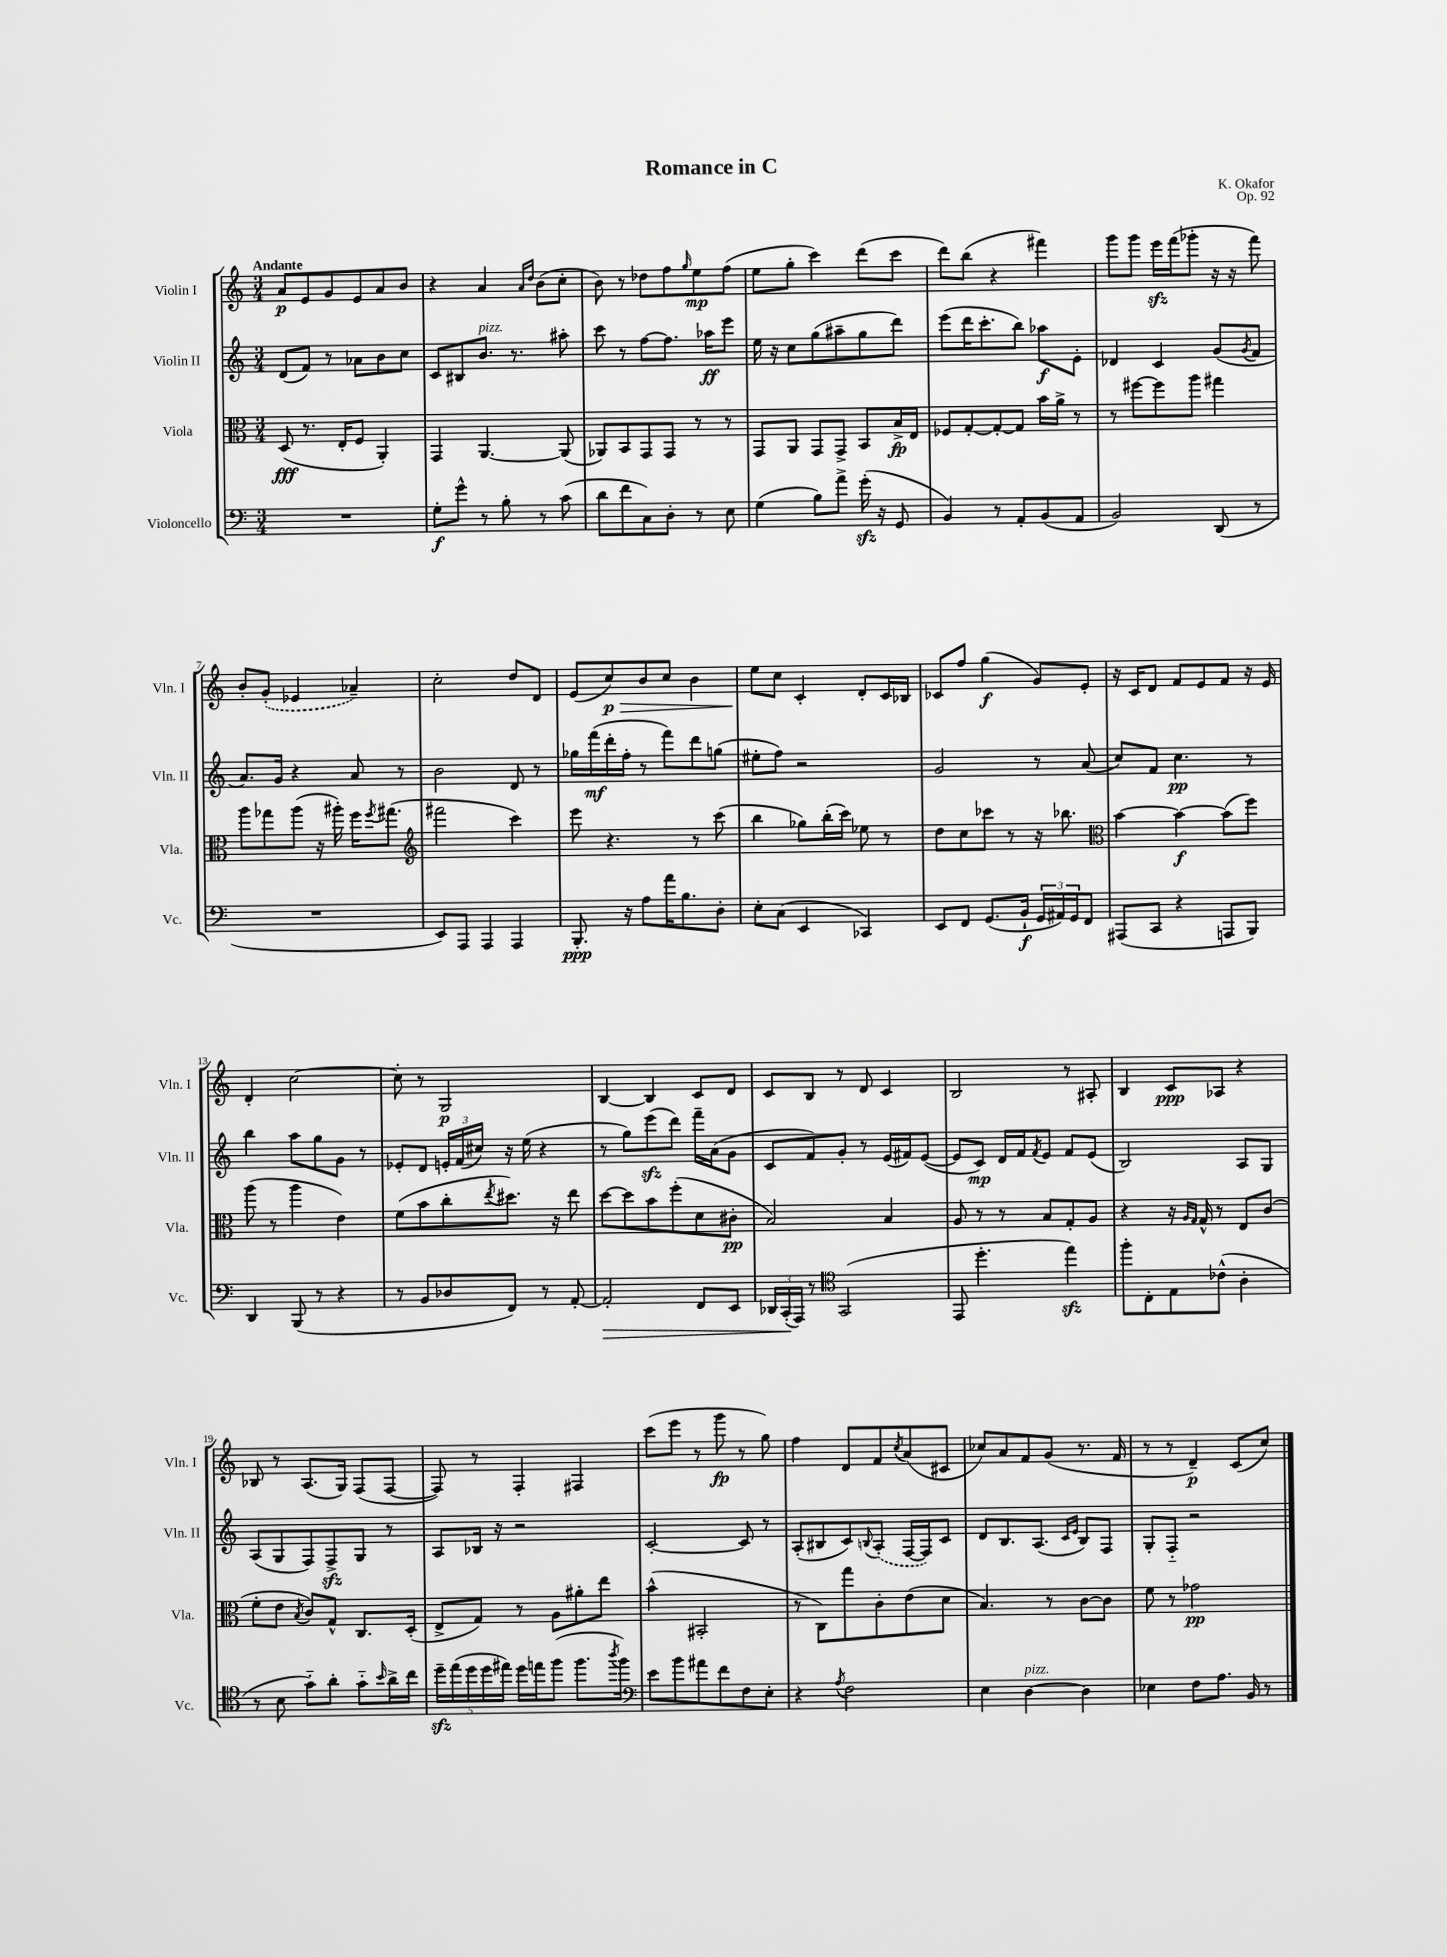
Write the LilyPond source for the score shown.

\header { title = "Romance in C" composer = "K. Okafor" opus = "Op. 92" }
<<
\new StaffGroup <<
\new Staff = "s0" \with { instrumentName = "Violin I" shortInstrumentName = "Vln. I" } {
    \clef treble \key c \major \numericTimeSignature \time 3/4 \tempo "Andante"
    a'8\p e'8 g'8 e'8 a'8 b'8 |
    r4 a'4 \grace { a'16 d''16 } b'8( c''8-. |
    b'8) r8 des''8 f''8 \grace { g''16 } e''8\mp f''8( |
    e''8 g''8-. c'''4) d'''8( c'''8 |
    d'''8) b''8( r4 fis'''4) |
    g'''8 g'''8 e'''16\sfz f'''16( ges'''8-. r16 r16 f'''8) |
    b'8-. \once \slurDashed g'8-.( ees'4 aes'4--) |
    c''2-. d''8 d'8 |
    e'8( c''8\p\>) b'8 c''8 b'4 |
    e''8\! c''8 c'4-. d'8-. c'16 bes16 |
    ces'8 f''8 g''4\f( g'8) e'8-. |
    r16 c'16 d'8 f'8 e'8 f'8 r16 e'16 |
    d'4-. c''2~ |
    c''8-. r8 g2\p |
    b4~ b4 c'8 d'8 |
    c'8 b8 r8 d'8 c'4 |
    b2 r8 ais8-. |
    b4 c'8\ppp aes8 r4 |
    bes8 r8 a8.( g16) f8( f8~ |
    f8) r8 f4-. fis4 |
    c'''8( e'''8 r8 g'''8\fp r8 g''8) |
    f''4 d'8 f'8 \acciaccatura { c''8 } a'8( cis'8 |
    ces''8) a'8 f'8 g'8( r8. f'16 |
    r8 r8 d'4--\p) c'8( c''8) \bar "|." |
}
\new Staff = "s1" \with { instrumentName = "Violin II" shortInstrumentName = "Vln. II" } {
    \clef treble \key c \major \numericTimeSignature \time 3/4
    d'8( f'8) r8 aes'8 b'8 c''8 |
    c'8 bis8 b'8.^\markup { \italic "pizz." } r8. ais''8-. |
    c'''8 r8 f''8~ f''8. aes''16\ff e'''8 |
    e''16 r16 c''8 g''8( ais''8-- g''8 d'''8) |
    e'''8( d'''16 c'''8.-. b''8) aes''8\f e'8-. |
    des'4 c'4 g'8( \acciaccatura { g'8 } f'8 |
    a'8.) g'16 r4 a'8 r8 |
    b'2 d'8 r8 |
    ges''16 f'''16\mf( d'''16-. f''16-. r8 f'''8) d'''8 g''8( |
    eis''8-. f''8) r2 |
    g'2 r8 a'8( |
    c''8) f'8 c''4.\pp r8 |
    b''4 a''8 g''8 g'8 r8 |
    ees'8-. d'8 \tuplet 3/2 { e'16-. f'16( cis''16) } r16 e''16( r4 |
    r8 g''8) e'''8\sfz( d'''8) f'''16-- a'16( g'8 |
    c'8 f'8) g'8-. r8 e'16( fis'16) e'8~( |
    e'8 c'8\mp) d'16 f'16 \acciaccatura { f'8 } e'8 f'8 e'8( |
    b2) a8 g8 |
    a8( g8 f8) f8->\sfz g8 r8 |
    a8 bes16 r16 r2 |
    c'2~-. c'8 r8 |
    a8-.( bis8 c'8) \appoggiatura { b8 } \once \slurDashed a8-.( f16~ f16) c'8 |
    d'8 b8. a8.( \grace { c'16 e'16 } b8) f8 |
    g8-. f8-_ r2 \bar "|." |
}
\new Staff = "s2" \with { instrumentName = "Viola" shortInstrumentName = "Vla." } {
    \clef alto \key c \major \numericTimeSignature \time 3/4
    d8\fff( r8. e16-. f8 a,4-.) |
    g,4 a,4.~ a,8( |
    aes,8) b,8 g,8 g,8 r8 r8 |
    g,8 a,8 g,8 g,8-> b,8 b16->\fp e16 |
    fes8 g8~-. g8~-. g8 b'16 a'16-> r8 |
    r8 fis''8~ fis''8 a''8 gis''4 |
    a''8 ges''8 a''8( r16 ais''16-.) f''16 \acciaccatura { f''8 } gis''8.( |
    \clef treble fis'''2 c'''4) |
    e'''8 r4. r8 c'''8( |
    b''4 ges''8) b''16-.( c'''16) ees''8 r8 |
    d''8 c''8 ces'''8 r8 r16 bes''8. |
    \clef alto b'4~ b'4~\f b'8( f''8) |
    a''8( r8 a''4 e'4) |
    f'8( b'8 c''8-. \acciaccatura { e''8 } dis''8.) r16 e''8 |
    d''8~ d''8 b'8 f''8-.( d'8 cis'8-.\pp |
    b2) b4 |
    a8 r8 r8 b8 g8-. a8 |
    r4 r16 \grace { a16 g16 } g16-^ r8 e8 c'8( |
    f'8-. e'8 \acciaccatura { b8 } c'8) g8-^ c8. d16-.( |
    e8-> g8) r8 a8 ais'8-. e''8 |
    b'4-^( bis,2-. |
    r8 c8) g''8 c'8-. e'8( d'8 |
    b4.) r8 c'8~ c'8 |
    f'8 r8 ges'2\pp \bar "|." |
}
\new Staff = "s3" \with { instrumentName = "Violoncello" shortInstrumentName = "Vc." } {
    \clef bass \key c \major \numericTimeSignature \time 3/4
    R2. |
    g8-.\f g'8-^ r8 b8-. r8 c'8( |
    d'8 f'8 c8) d8-. r8 e8 |
    g4( b8) a'8-> g'16-.\sfz( r16 g,8 |
    b,4) r8 a,8-. b,8( a,8 |
    b,2) d,8( r8 |
    R2. |
    e,8) a,,8 a,,4 a,,4 |
    b,,8.-.\ppp r16 a8 a'16 b8. d8-. |
    e8-. c8( e,4 ces,4) |
    e,8 f,8 g,8.( b,16-!\f \tuplet 3/2 { g,16 ais,16) g,16 } f,8 |
    ais,,8( c,8 r4 a,,8 b,,8) |
    d,4 b,,8( r8 r4 |
    r8 b,8 des8 f,8) r8 a,8~-. |
    a,2-.\> f,8 e,8 |
    \tuplet 3/2 { des,16 c,16-.\!( a,,16) } r8 \clef tenor g,2( |
    e,8 d''4.-. e''4\sfz) |
    f''8-. c8-. e8 ces'8-^( a4-. |
    r8 b8 g'8-_) a'8-. g'8-_ \grace { b'16 } a'16-> c''16 |
    \tuplet 5/4 { d''16--\sfz e''16( d''16 d''16 eis''16) } d''16 e''16 f''8( f''8. \acciaccatura { a''8 } f''16) |
    \clef bass e'8 b'8 ais'8 f'8 f8 e8-. |
    r4 \acciaccatura { a8 } f2 |
    e4 d4~^\markup { \italic "pizz." } d4 |
    ees4 f8 a8. b,16 r8 \bar "|." |
}
>>
>>
